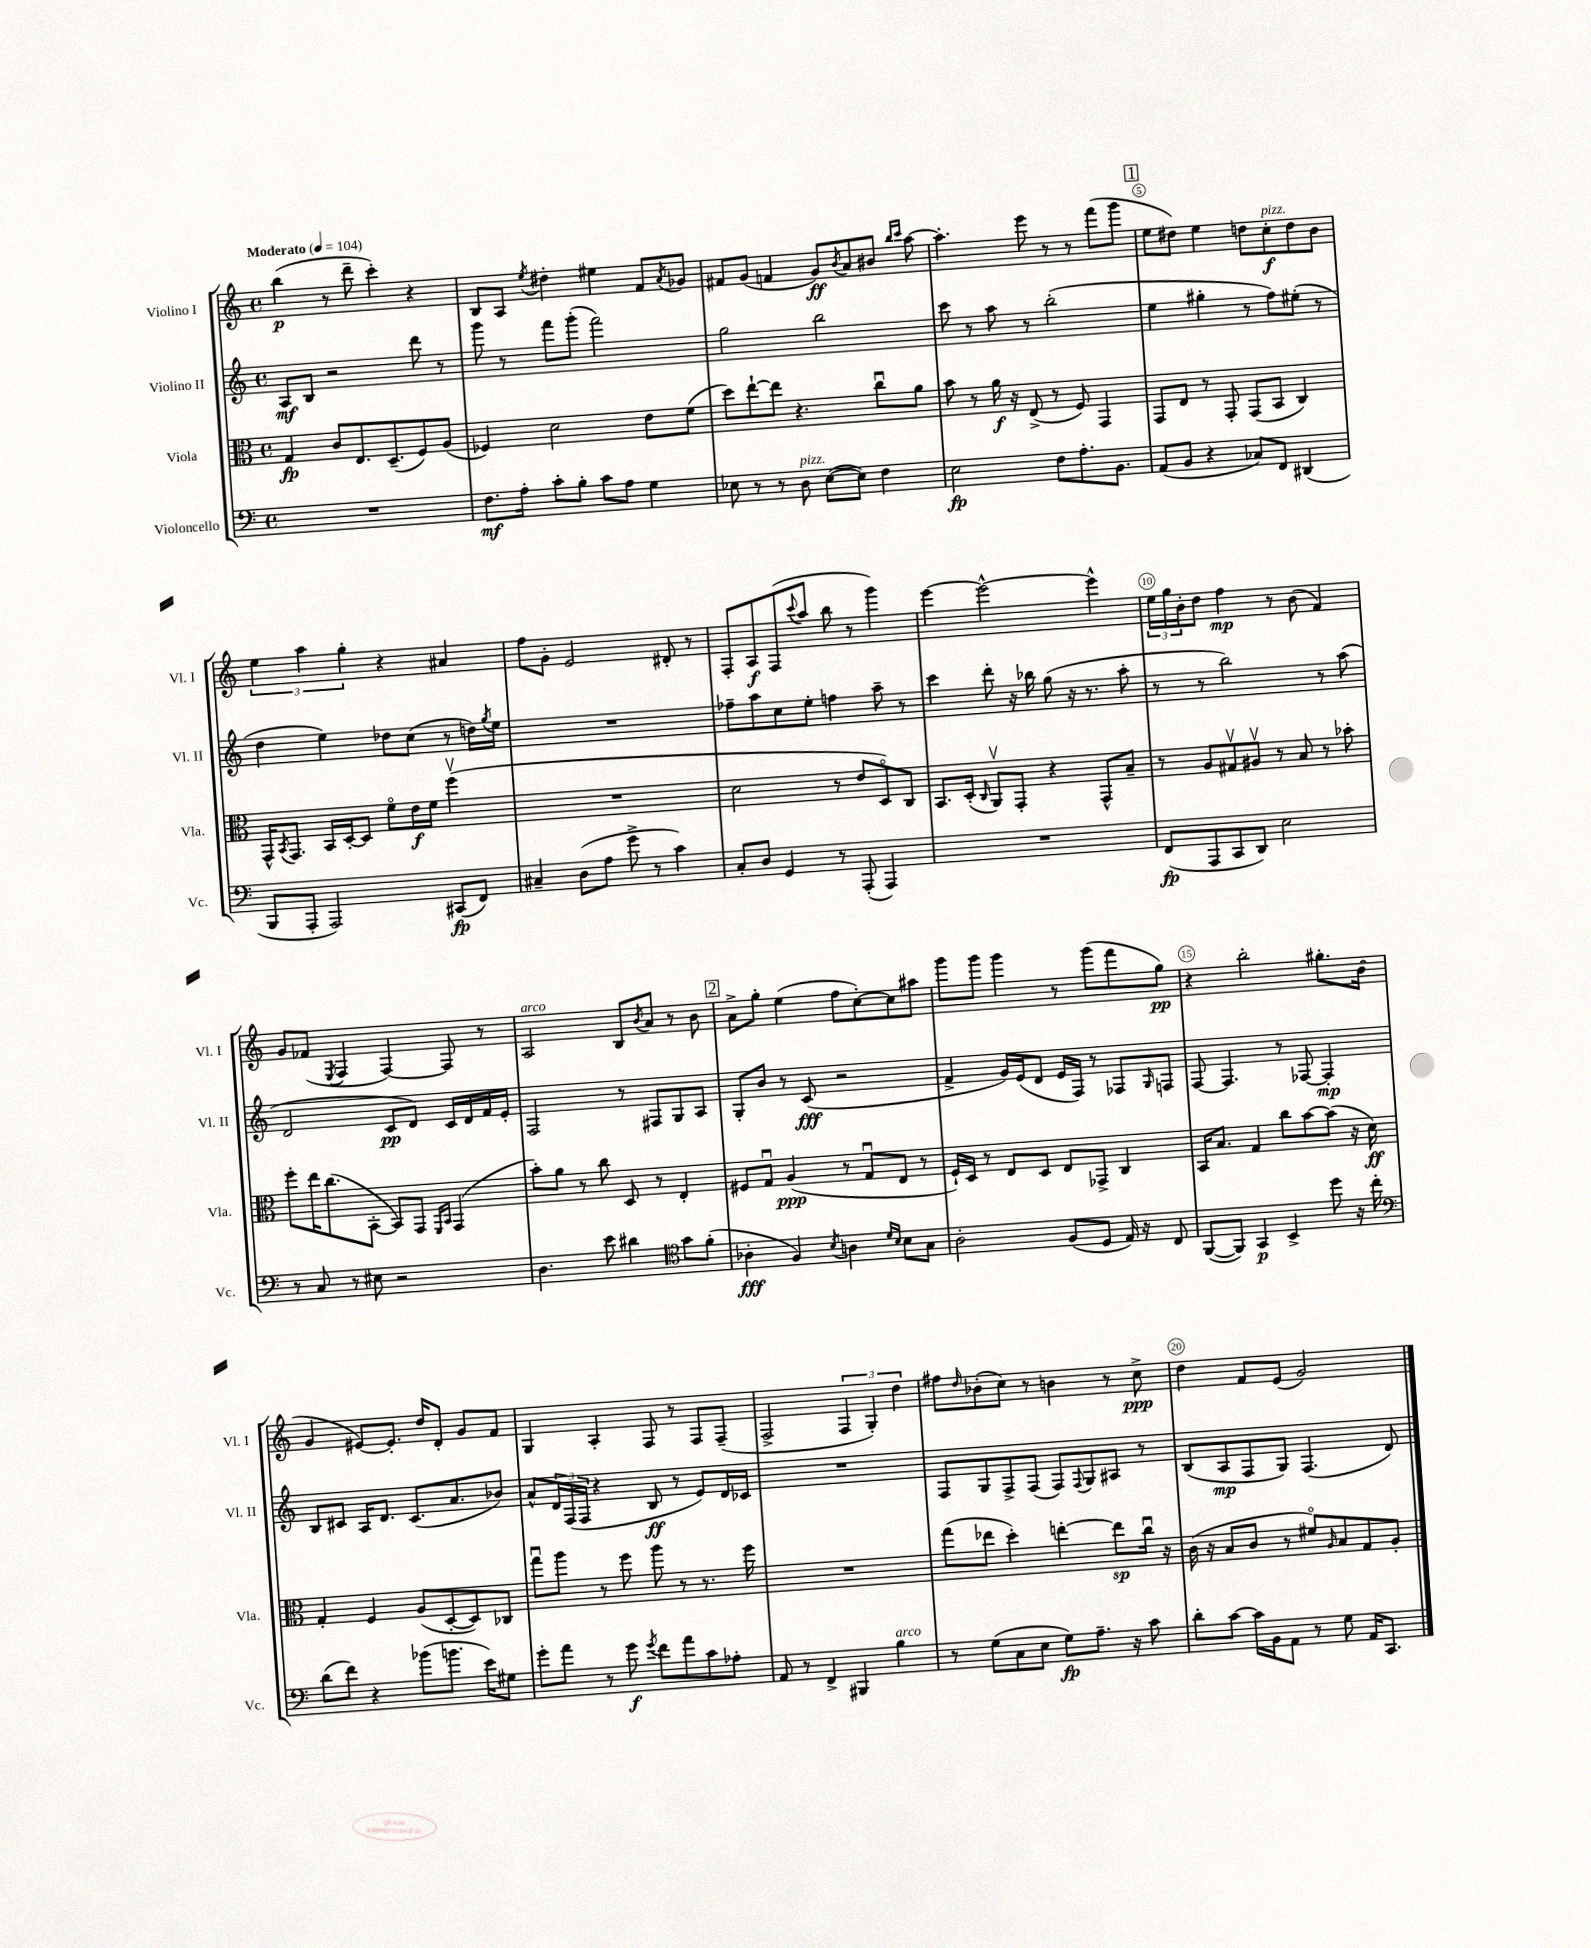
<<
\new StaffGroup <<
\new Staff = "s0" \with { instrumentName = "Violino I" shortInstrumentName = "Vl. I" } {
    \clef treble \key c \major \defaultTimeSignature \time 4/4 \tempo "Moderato" 4 = 104
    b''4\p( r8 d'''8-- c'''4-.) r4 |
    b8 a8 \acciaccatura { e''8 } dis''4-. eis''4 f'8 \acciaccatura { a'8 } ges'8 |
    fis'8 g'8( f'4 g'8\ff) \acciaccatura { b'8 } a'8 bis'8 \grace { b''16 c'''16 } a''8~ |
    a''4.-. e'''8 r8 r8 f'''8( g'''8 |
    \mark \markup { \box "1" } e''8 dis''8) e''4 d''8 c''8-.\f^\markup { \italic "pizz." } d''8 b'8 |
    \tuplet 3/2 { e''4 a''4 g''4-. } r4 ais'4 |
    f''8 g'8-. e'2 dis'8-. r8 |
    f8-. a8\f f8( \appoggiatura { c'''8 } a''8 b''8 r8 g'''4) |
    e'''4~ e'''2~-^ e'''4-^ |
    \tuplet 3/2 { e''16 g''16 b'16-. } d''8 f''4\mp r8 b'8( f'4) |
    g'8 fes'8( \acciaccatura { e8 } f4 f4~) f8 r8 |
    a2^\markup { \italic "arco" } b8 \acciaccatura { b'8 } a'8 r8 b'8 |
    \mark \markup { \box "2" } a'8-> g''8-. e''4( f''8 c''8~-.) c''8 ais''8 |
    g'''8 g'''8 g'''4 r8 g'''8( f'''8 g''8\pp) |
    r4 b''2-. gis''8.-. b'16( |
    g'4 eis'8~) eis'8.-. d''16 d'8-. g'8 f'8 |
    g4 a4-. f8 r8 f8 f8--( |
    f2-> \tuplet 3/2 { f4 g4-.) d''4 } |
    fis''8 \grace { d''16 } bes'8-.( c''8) r8 b'4 r8 c''8->\ppp |
    d''4 f'8 e'8( g'2) \bar "|." |
}
\new Staff = "s1" \with { instrumentName = "Violino II" shortInstrumentName = "Vl. II" } {
    \clef treble \key c \major \defaultTimeSignature \time 4/4
    a8\mf b8 r2 d'''8 r8 |
    g'''8 r8 f'''8 g'''8-.( f'''2) |
    g''2 b''2 |
    c'''8 r8 a''8 r8 b''2-.( |
    \mark \markup { \box "1" } e''4 gis''4-. r8 f''8) eis''8-.( r8 |
    d''4 e''4) des''8 c''8( r8 d''16) \acciaccatura { g''8 } e''16 |
    R1 |
    fes''8-- a''8 c''8 e''8-. f''4 a''8-- r8 |
    c'''4 d'''8-. r16 bes''16 g''8( r16 r8. a''8-. |
    r8 r8 b''2) r8 a''8( |
    d'2 c'8\pp d'8) c'16 d'16 f'16 e'16-. |
    f2 r8 fis8 g8 a8 |
    \mark \markup { \box "2" } g8-. b'8 r8 c'8\fff( r2 |
    f'4-> g'16) e'16( d'8 e'16 f16) r8 fes8 \grace { g16 } f8 |
    f8~ f4. r8 fes8~ fes4-.\mp |
    b8 cis'8 a16 d'8. cis'8.( a'8. bes'8) |
    a'8-^ \tuplet 3/2 { d'16 f16( f16 } r4 b8\ff r8 e'8) d'16 ces'16 |
    R1 |
    f8 g8 f8-> f8( f8) \appoggiatura { f8 } g8 ais8 r8 |
    b8( a8\mp f8 g8) f4.( d'8) \bar "|." |
}
\new Staff = "s2" \with { instrumentName = "Viola" shortInstrumentName = "Vla." } {
    \clef alto \key c \major \defaultTimeSignature \time 4/4
    g4\fp c'8 e8. d8.--( f8) a8( |
    fes4) d'2 e'8 f'8( |
    d''8) e''8~-! e''8 r4. c''8\downbow a'8 |
    b'8 r8 a'16\f r16 e8->( r8 f8) g,4 |
    \mark \markup { \box "1" } g,8 e8 r8 g,8-. g,8( b,8 c4) |
    g,16-^ \acciaccatura { b,8 } g,8. b,16 d16~-. d8 f'8\flageolet e'16\f f'16 f''4\upbow( |
    R1 |
    d'2 r8 e'8 d8\flageolet) c8 |
    b,8. d16-.( \grace { c16 } a,8\upbow) g,8-. r4 g,8-^ b8-- |
    r8 a8 gis8\upbow ais8\upbow r8 b8 r8 bes'8-. |
    f''8-. e''16 c''8.( b,8~-. b,8) g,8 \grace { f,16 b,16 } g,4( |
    b'8-.) a'8 r8 c''8 d8 r8 e4-. |
    \mark \markup { \box "2" } fis8 g8\downbow a4\ppp( r8 g8\downbow e8 r8 |
    f16-!) d16 r8 e8 d8 e8 ges,8-> c4 |
    b,16 b8. g4 c''8 b'8~ b'8( r16 d'16\ff) |
    g4-. f4 a8( d8~-. d8) ces8 |
    g''8\downbow a''8 r8 f''8 a''8 r8 r8. f''16 |
    R1 |
    g''8( ees''8 d''4-.) e''4~-. e''8\sp c''16\downbow r16 |
    c'16( r16 b8 c'8 r8 fis'8\flageolet) \grace { a16 } b8 g8 a8-. \bar "|." |
}
\new Staff = "s3" \with { instrumentName = "Violoncello" shortInstrumentName = "Vc." } {
    \clef bass \key c \major \defaultTimeSignature \time 4/4
    R1 |
    f8.\mf a16-. c'8-. b8-. c'8 a8 g4 |
    ees8 r8 r8 d8^\markup { \italic "pizz." } ees8~( ees8) f4 |
    e2\fp f8 a8.-. b,8. |
    \mark \markup { \box "1" } a,8( b,8 r4 ces8) f,8 dis,4( |
    b,,8 a,,8-. a,,2) cis,8\fp( f,8) |
    cis4-- d8( a8 g'8-> r8 c'4) |
    c8-. d8 g,4 r8 a,,8-.( a,,4) |
    R1 |
    f,8\fp( a,,8 c,8 d,8) e2 |
    r8 c8 r8 eis8 r2 |
    d4. e'8 dis'4 \clef tenor g'8 f'8-.( |
    \mark \markup { \box "2" } aes4-.\fff f4) \acciaccatura { b8 } a4 \grace { d'16 b16 } b8 g8 |
    a2-. f8( d8 e16) r16 c8 |
    f,8~( f,8) g,4\p b,4-> d''8 r16 c''16-. |
    \clef bass d'8( f'8) r4 bes'8( b'8. e'16) gis8 |
    g'8-. a'8 r8 g'8\f \acciaccatura { g'8 } f'8 a'8 c'8 aes8-. |
    a,8 r8 f,4-> bis,,4 b4^\markup { \italic "arco" } |
    r8 g8( c8 e8 g8\fp) a8.-- r16 c'8 |
    d'8-. c'8~ c'16 b,16 a,8 r8 g8 a,16 c,8. \bar "|." |
}
>>
>>
\layout { \context { \Score \override BarNumber.break-visibility = ##(#f #t #t) barNumberVisibility = #(every-nth-bar-number-visible 5) \override BarNumber.stencil = #(make-stencil-circler 0.1 0.3 ly:text-interface::print) } }
